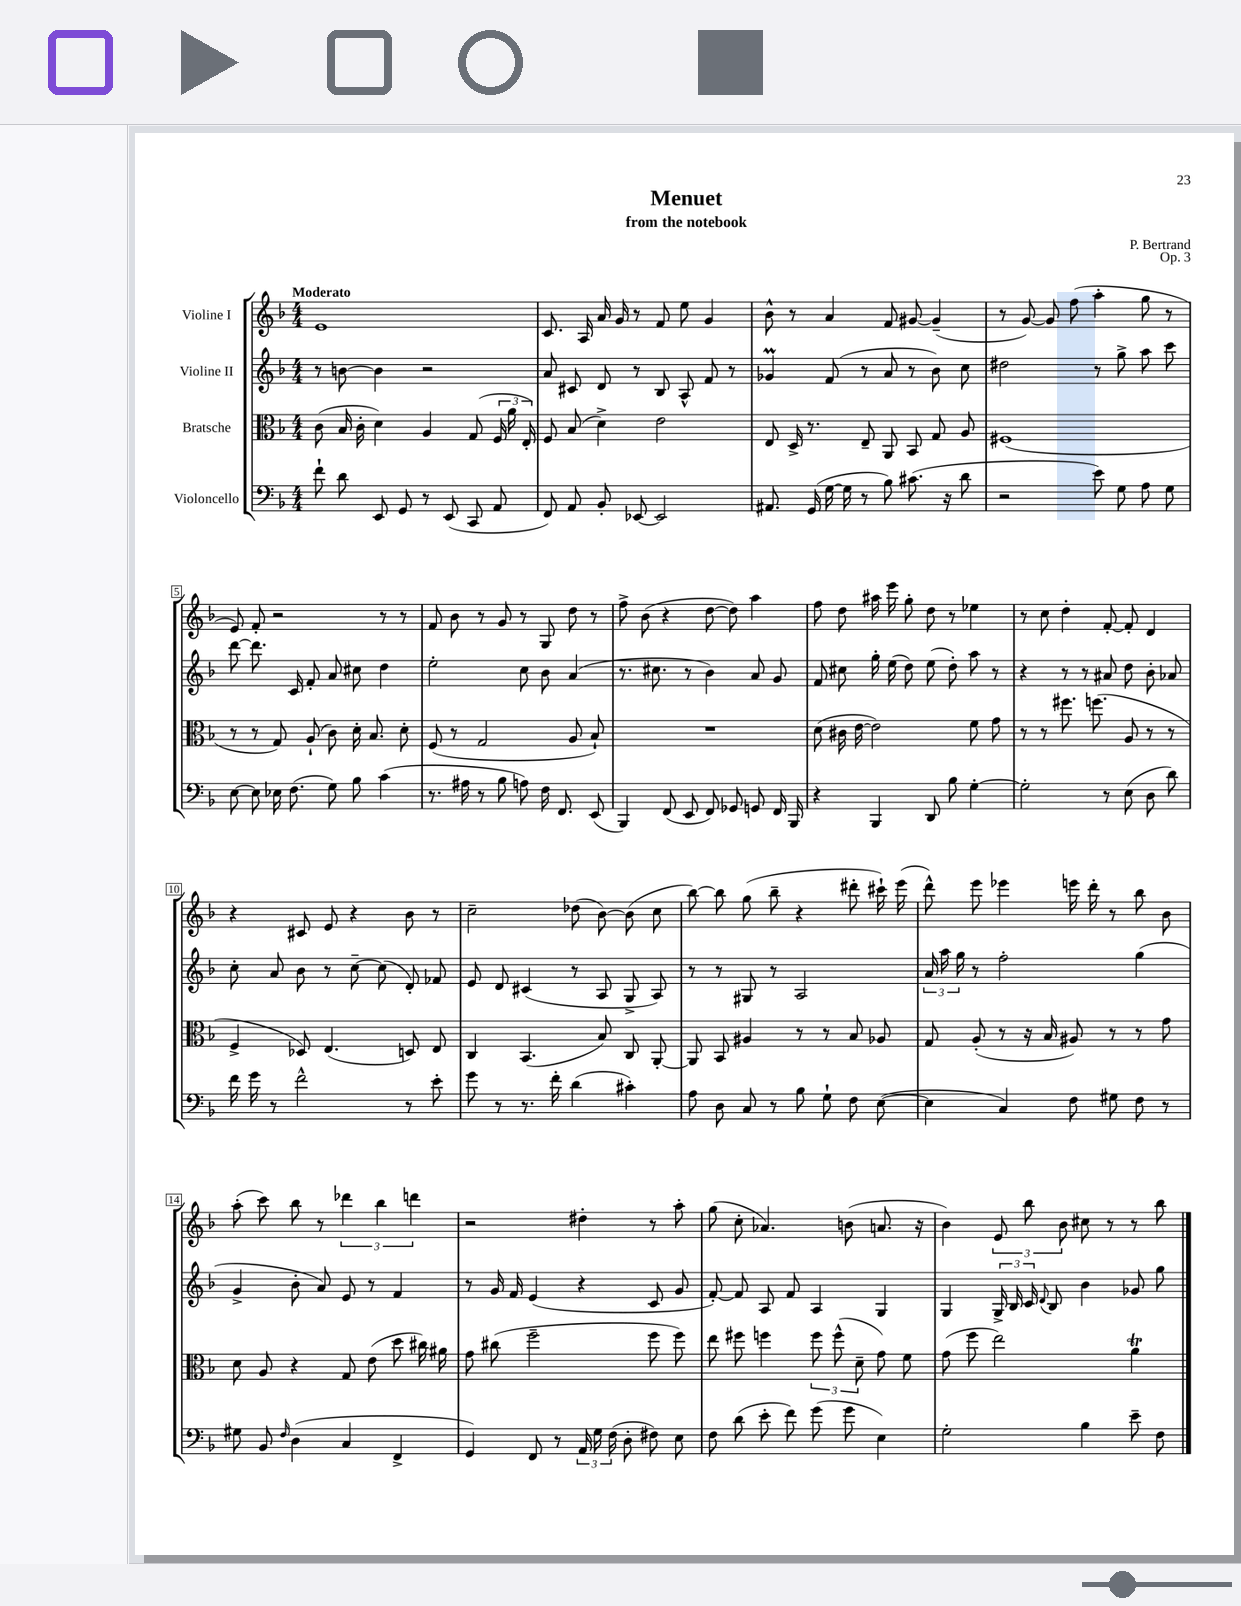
\header { title = "Menuet" composer = "P. Bertrand" subtitle = "from the notebook" opus = "Op. 3" }
<<
\new StaffGroup <<
\new Staff = "s0" \with { instrumentName = "Violine I" } {
    \clef treble \key f \major \numericTimeSignature \time 4/4 \tempo "Moderato"
    \autoBeamOff e'1 |
    c'8. a16 a'16 g'16 r8 f'8 e''8 g'4 |
    bes'8-^ r8 a'4 f'8 gis'8~ gis'4--( |
    r8 g'8~) g'8 f''8( a''4-. g''8 r8 |
    e'8) f'8-. r2 r8 r8 |
    f'8 bes'8 r8 g'8 r8 g8 d''8 r8 |
    f''8-> bes'8( r4 d''8~ d''8) a''4 |
    f''8 d''8 ais''16 e'''16 g''8-. d''8 r8 ees''4 |
    r8 c''8 d''4-. f'8~-. f'8-. d'4 |
    r4 cis'8 e'8 r4 bes'8 r8 |
    c''2-- des''8( bes'8~) bes'8( c''8 |
    bes''8~) bes''8 g''8( bes''8-- r4 dis'''8-. cis'''16-!) e'''16( |
    d'''8-^) e'''8 ees'''4 e'''16 d'''16-. r8 bes''8 bes'8 |
    a''8-.( c'''8) bes''8 r8 \tuplet 3/2 { des'''4 bes''4 d'''4 } |
    r2 dis''4-. r8 a''8-. |
    g''8( c''8-. aes'4.) b'8( a'8. r16 |
    bes'4) \tuplet 3/2 { e'8 bes''8 bes'8 } cis''8 r8 r8 bes''8 \bar "|." |
}
\new Staff = "s1" \with { instrumentName = "Violine II" } {
    \clef treble \key f \major \numericTimeSignature \time 4/4
    \autoBeamOff r8 b'8~ b'4 r2 |
    a'8 cis'8 d'8 r8 bes8 a8-^ f'8 r8 |
    ges'4\prall f'8( r8 a'8 r8 bes'8) c''8 |
    dis''2 r8 g''8-> a''8 c'''8 |
    d'''8~ d'''8. c'16 f'8-. a'8 cis''8 d''4 |
    e''2-. c''8 bes'8 a'4( |
    r8. cis''8. r8 bes'4) a'8 g'8 |
    f'8 cis''8 g''16-. e''16( d''8) e''8( d''8-.) a''8 r8 |
    r4 r8 r8 ais'8 d''8 bes'8-. aes'8 |
    c''8-. a'8 bes'8 r8 c''8~-- c''8( d'8-.) fes'8 |
    e'8 d'8 cis'4( r8 a8 g8-> a8) |
    r8 r8 gis8 r8 a2 |
    \tuplet 3/2 { a'16 a''16 g''16 } r8 f''2-. g''4( |
    g'4-> bes'8-. a'8) e'8 r8 f'4 |
    r8 g'16 f'16 e'4( r4 c'8 g'8 |
    f'8~-.) f'8 a8 f'8 a4 g4 |
    g4 \tuplet 3/2 { g16-> bes16 c'16 } \appoggiatura { d'8 } bes8 bes'4 ges'8 g''8 \bar "|." |
}
\new Staff = "s2" \with { instrumentName = "Bratsche" } {
    \clef alto \key f \major \numericTimeSignature \time 4/4
    \autoBeamOff c'8( bes16 c'16-. d'4) a4 g8( \tuplet 3/2 { f16 a'16 e16-.) } |
    f8 bes8( d'4->) e'2 |
    e8 d16-> r8. e8-- a,8 bes,8 g8 a8 |
    fis1( |
    r8 r8 g8) a8-!( c'8) d'16-. bes8. d'8-. |
    f8( r8 g2 a8 bes8-!) |
    R1 |
    d'8( cis'16 e'16~ e'2) f'8 g'8 |
    r8 r8 fis''8. f''8.( a8 r8 r8 |
    f4-> des8) e4.( d8) e8 |
    c4 bes,4.( bes8) c8 a,8~-. |
    a,8 bes,8 ais4 r8 r8 bes8 aes8 |
    g8 a8-.( r8 r16 bes16 ais8) r8 r8 g'8 |
    d'8 a8 r4 g8 e'8( d''8 cis''16) ais'16 |
    g'8 cis''8( f''2-- f''8 f''8) |
    e''8 fis''8 f''4 \tuplet 3/2 { f''8 f''8-^( d'8-- } g'8) f'8 |
    g'8( f''8 e''2) a'4\trill \bar "|." |
}
\new Staff = "s3" \with { instrumentName = "Violoncello" } {
    \clef bass \key f \major \numericTimeSignature \time 4/4
    \autoBeamOff f'8-! d'8 e,8 g,8 r8 e,8( c,8 a,8 |
    f,8) a,8 bes,8-. ees,8~ ees,2 |
    ais,8. g,16( g16~ g16 r8 bes8) cis'8.( r16 d'8 |
    r2 e'8) g8 a8 g8 |
    e8~ e8 ees16 f8.( g8) bes8 c'4( |
    r8. ais16 r8 bes8 a8) f16 f,8. e,8( |
    bes,,4) f,8( e,8 f,8) ges,8 g,8 f,16 bes,,16 |
    r4 bes,,4 d,8 bes8 g4~-. |
    g2-. r8 e8( d8 d'8) |
    f'16 g'16 r8 f'2-^ r8 e'8-. |
    g'8 r8 r8. f'16-. d'4( cis'4-.) |
    a8 d8 c8 r8 bes8 g8-! f8 e8~( |
    e4 c4) f8 gis8 f8 r8 |
    gis8 bes,8 \grace { f16 } d4( c4 f,4-> |
    g,4) f,8 r8 \tuplet 3/2 { a,16 g16 f16( } d8-. fis8) e8 |
    f8 d'8( e'8-. f'8) g'8( g'8 e4) |
    g2-. bes4 e'8-- f8 \bar "|." |
}
>>
>>
\layout { \context { \Score \override BarNumber.stencil = #(make-stencil-boxer 0.1 0.3 ly:text-interface::print) } }
